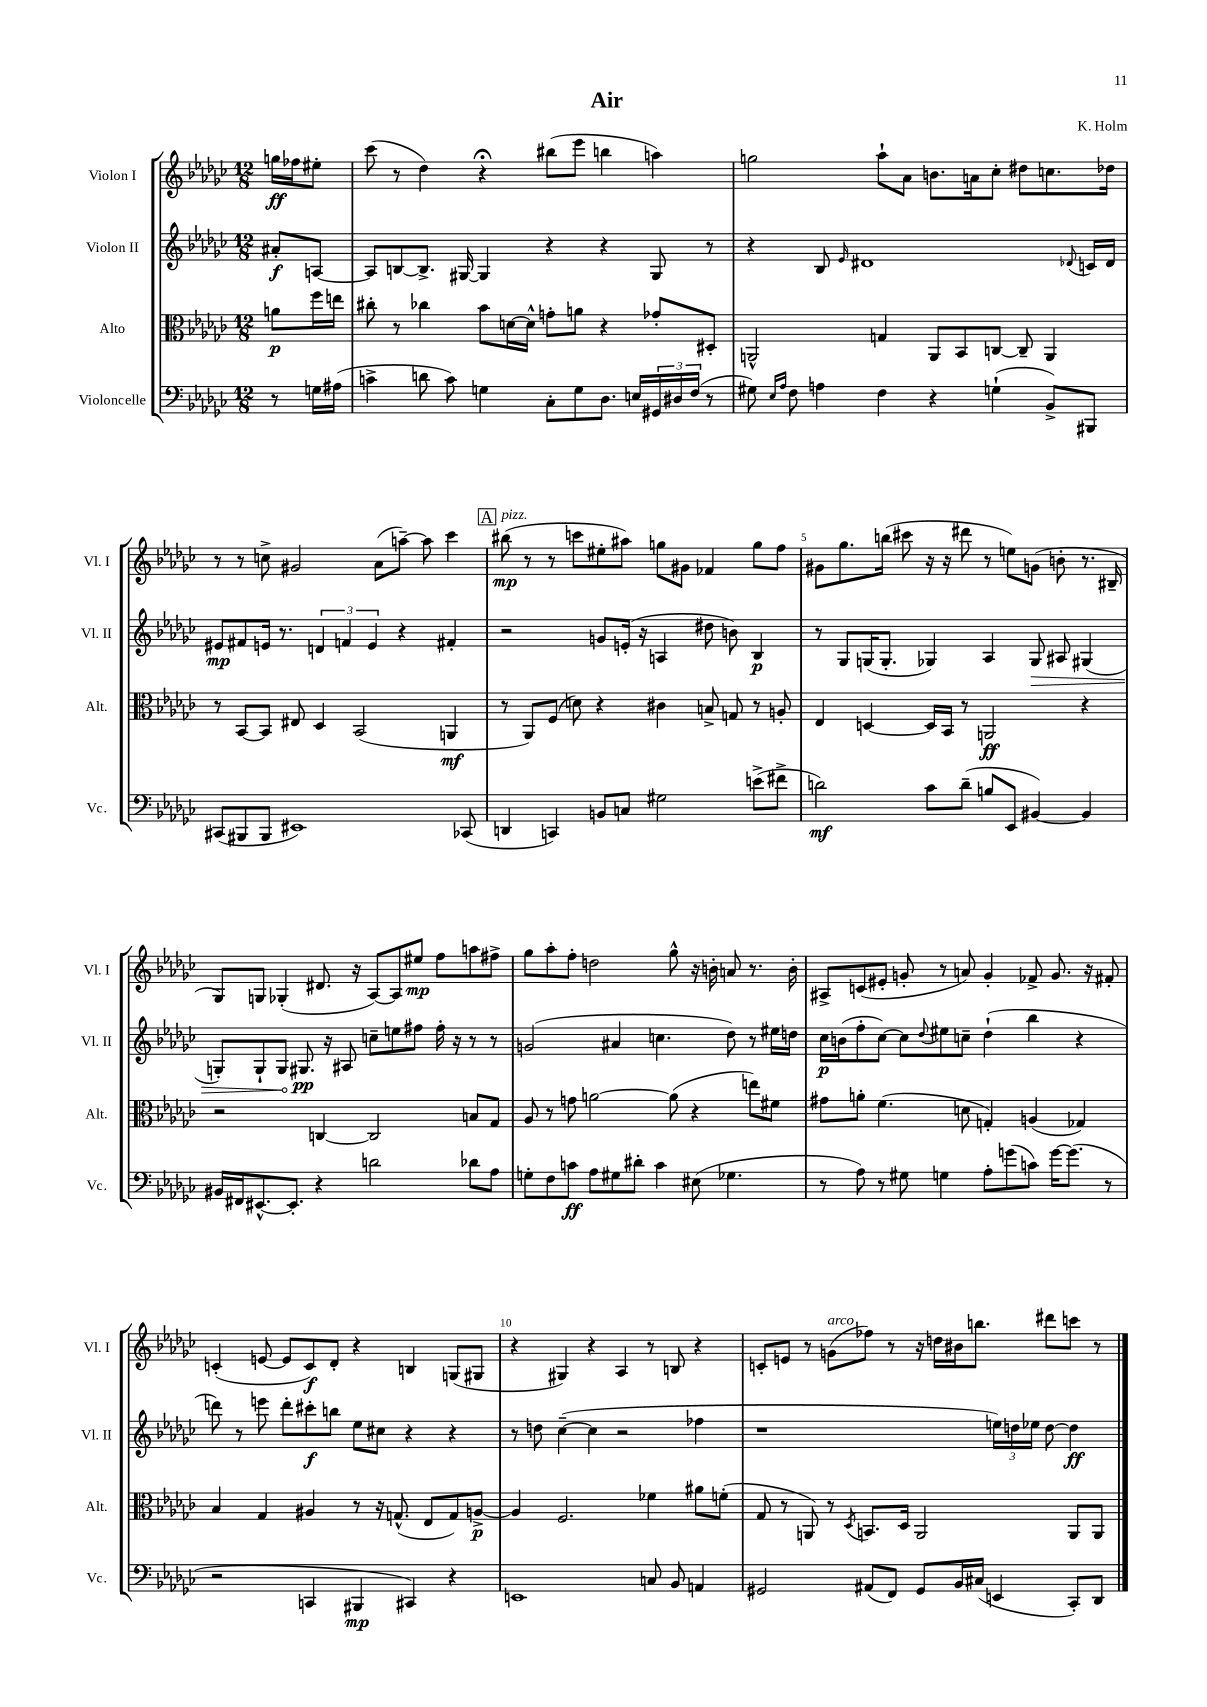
\header { title = "Air" composer = "K. Holm" }
<<
\new StaffGroup <<
\new Staff = "s0" \with { instrumentName = "Violon I" shortInstrumentName = "Vl. I" } {
    \clef treble \key ges \major \numericTimeSignature \time 12/8 \partial 4
    g''16\ff fes''16 eis''8-. |
    ces'''8( r8 des''4) r4\fermata bis''8( ees'''8 b''4 a''4) |
    g''2 aes''8-! aes'8 b'8. a'16 ces''8-. dis''8 c''8. des''16 |
    r8 r8 c''8-> gis'2 aes'8( a''8~--) a''8 ces'''4 |
    \mark \markup { \box "A" } bis''8\mp^\markup { \italic "pizz." }( r8 r8 c'''8 eis''8-. ais''8) g''8 gis'8 fes'4 g''8 f''8 |
    gis'8 ges''8. b''16( cis'''8 r16 r16 dis'''8 r8 e''8) g'8( b'8-. r8. bis16-- |
    ges8) g8 ges4-.( dis'8. r16 aes8~) aes8 eis''8\mp f''8 a''8 fis''8-> |
    ges''8 aes''8-. f''8-. d''2 ges''8-^ r16 b'16-. a'8 r8. b'16-. |
    ais8-> c'8( eis'8-. g'8-. r8 a'8) g'4-. fes'8-> g'8. r16 fis'8-. |
    c'4-.( e'8~ e'8 c'8\f) des'8-. r4 b4 g8( gis8 |
    r4 gis4) r4 aes4 r8 b8 r4 |
    c'8-. e'8 r8 g'8^\markup { \italic "arco" }( fes''8) r8 r16 d''16 bis'16 b''8. dis'''8 c'''8 r8 \bar "|." |
}
\new Staff = "s1" \with { instrumentName = "Violon II" shortInstrumentName = "Vl. II" } {
    \clef treble \key ges \major \numericTimeSignature \time 12/8 \partial 4
    ais'8-.\f a8~ |
    a8 b8~ b8.-> gis16~ gis4 r4 r4 gis8 r8 |
    r4 bes8 \grace { ees'16 } dis'1 \appoggiatura { des'8 } c'16 des'16 |
    eis'8\mp fis'8 e'16 r8. \tuplet 3/2 { d'4 f'4 e'4 } r4 fis'4-. |
    \mark \markup { \box "A" } r2 g'8 e'16-.( r16 a4 dis''8 b'8) bes4\p |
    r8 ges8 g16( g8.-. ges4) aes4 \once \override Hairpin.circled-tip = ##t ges8\> ais8 gis4( |
    g8-.) g8-! g8\! gis8.\pp r16 ais8 c''8-- e''8 fis''8 fis''16-. r16 r8 r8 |
    g'2( ais'4 c''4. des''8) r8 eis''16 d''16 |
    ces''16\p b'16( f''8-. ces''8~) ces''8 \appoggiatura { des''8 } eis''8 c''8-- des''4-!( bes''4 r4 |
    d'''8) r8 e'''8 d'''8-. cis'''8-.\f b''8 ees''8 cis''8 r4 r4 |
    r8 d''8 ces''4~--( ces''4 r2 fes''4 |
    r1 \tuplet 3/2 { e''16) d''16 ees''16 } d''8~ d''4\ff \bar "|." |
}
\new Staff = "s2" \with { instrumentName = "Alto" shortInstrumentName = "Alt." } {
    \clef alto \key ges \major \numericTimeSignature \time 12/8 \partial 4
    a'8\p f''16 e''16 |
    cis''8-. r8 ces''4 bes'8 d'16~ d'16-^ g'8-. a'8 r4 ges'8-. dis8-. |
    a,2-^ g4 a,8 bes,8 c8~ c8-- a,4 |
    r8 bes,8~ bes,8 eis8 des4 bes,2( a,4\mf |
    \mark \markup { \box "A" } r8 aes,8) f8( d'8) r4 cis'4 b8-> g8 r8 a8-. |
    ees4 d4~ d16 bes,16 r8 a,2\ff r4 |
    r2 c4~ c2 b8 ges8 |
    aes8 r8 g'8 a'2~ a'8( r4 e''8) fis'8 |
    gis'8 a'8-. f'4.( d'8 g4-.) a4( ges4) |
    bes4 ges4 ais4 r8 r16 g8.-^( ees8 g8) a8~->\p |
    a4 f2. fes'4 ais'8 f'8-.( |
    ges8 r8 a,8) r8 \acciaccatura { des8 } b,8. des16 a,2 a,8 a,8 \bar "|." |
}
\new Staff = "s3" \with { instrumentName = "Violoncelle" shortInstrumentName = "Vc." } {
    \clef bass \key ges \major \numericTimeSignature \time 12/8 \partial 4
    r8 g16 ais16( |
    c'4-> d'8 c'8) g4 ces8-. g8 des8. e16 \tuplet 3/2 { gis,16 dis16 f16( } r8 |
    gis8) \grace { ees16 aes16 } f8 a4 f4 r4 g4-!( bes,8->) bis,,8 |
    cis,8( bis,,8 bis,,8 eis,1) ces,8( |
    \mark \markup { \box "A" } d,4 c,4) b,8 c8 gis2 e'8->( fis'8-> |
    d'2\mf) ces'8 d'8--( b8 ees,8 bis,4~) bis,4 |
    bis,16 fis,16 eis,8.~-^ eis,8.-. r4 d'2 des'8 aes8 |
    g8-. f8 c'8\ff aes8 gis8 dis'8-. c'4 eis8( ges4. |
    r8 aes8) r8 gis8 g4 aes8-. g'8( c'8) g'16~ g'8.( r8 |
    r2 c,4 bis,,4\mp cis,4) r4 |
    e,1 c8 bes,8 a,4 |
    gis,2 ais,8( f,8) gis,8 bes,16 cis16( e,4 ces,8-.) des,8 \bar "|." |
}
>>
>>
\layout { \context { \Score \override BarNumber.break-visibility = ##(#f #t #t) barNumberVisibility = #(every-nth-bar-number-visible 5) } }
